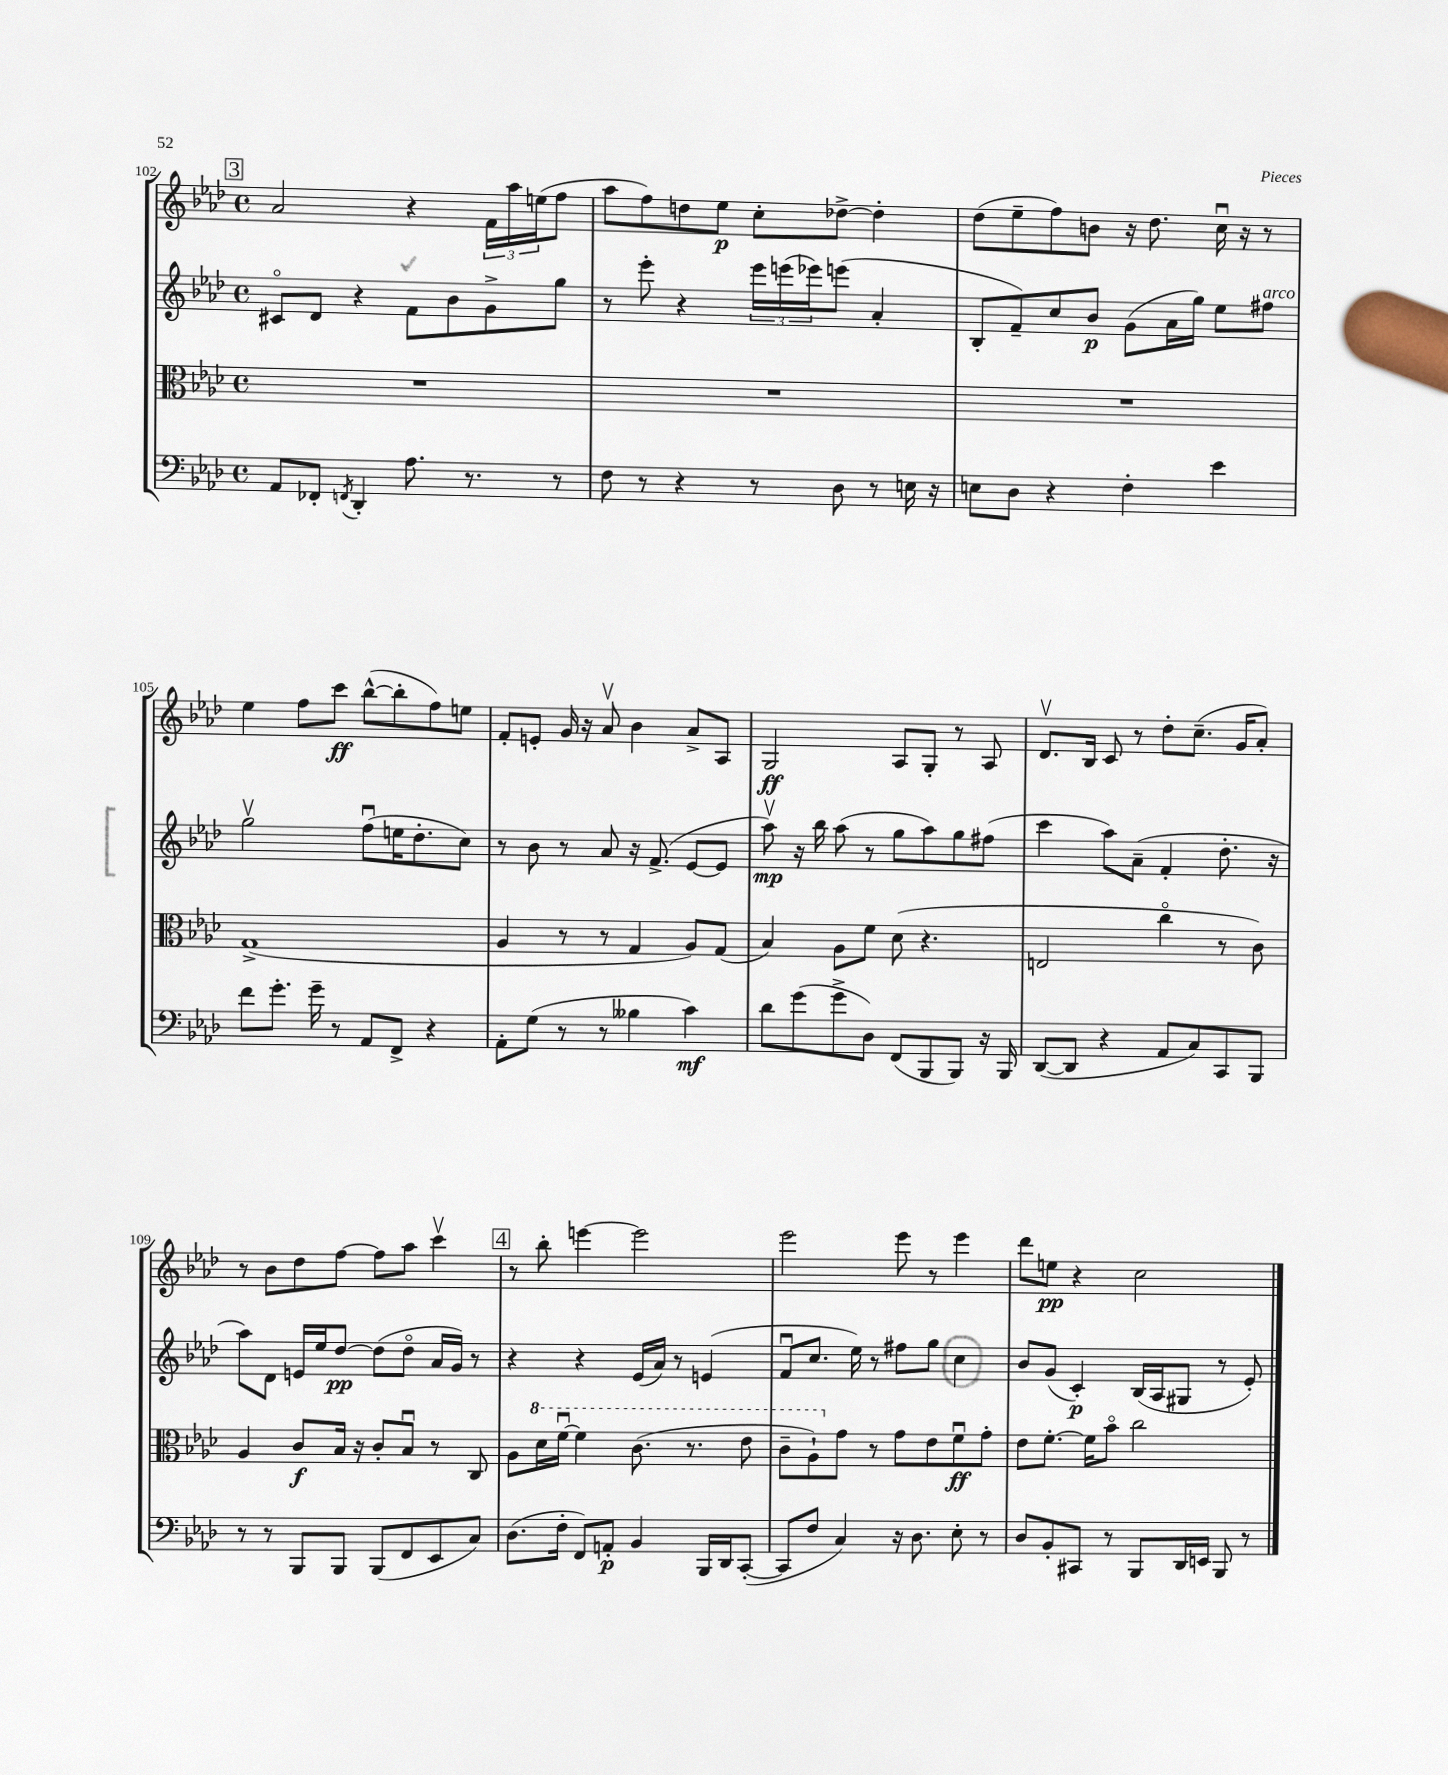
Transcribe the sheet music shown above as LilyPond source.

<<
\new StaffGroup <<
\new Staff = "s0" {
    \clef treble \key aes \major \defaultTimeSignature \time 4/4
    \mark \markup { \box "3" } aes'2 r4 \tuplet 3/2 { f'16 aes''16 e''16( } f''8 |
    aes''8 f''8) d''8 ees''8\p c''8-. des''8~-> des''4-. |
    des''8( ees''8-- f''8) b'8 r16 des''8. c''16\downbow r16 r8 |
    ees''4 f''8 c'''8\ff bes''8~-^( bes''8-. f''8) e''8 |
    f'8-. e'8-. g'16 r16 aes'8\upbow bes'4 aes'8-> aes8 |
    g2\ff aes8 g8-. r8 aes8 |
    des'8.\upbow bes16 c'8 r8 des''8-. c''8.--( g'16 aes'8-.) |
    r8 bes'8 des''8 f''8~ f''8 aes''8 c'''4\upbow |
    \mark \markup { \box "4" } r8 bes''8-. e'''4~ e'''2 |
    ees'''2 ees'''8 r8 ees'''4 |
    des'''8 e''8\pp r4 c''2 \bar "|." |
}
\new Staff = "s1" {
    \clef treble \key aes \major \defaultTimeSignature \time 4/4
    \mark \markup { \box "3" } cis'8\flageolet des'8 r4 f'8 bes'8 g'8-> g''8 |
    r8 ees'''8-. r4 \tuplet 3/2 { ees'''16 e'''16( ees'''16) } e'''8( aes'4-. |
    bes8-. f'8--) c''8 bes'8\p g'8( aes'16 g''16) ees''8 fis''8^\markup { \italic "arco" } |
    g''2\upbow f''8\downbow( e''16 des''8.-. c''8) |
    r8 bes'8 r8 aes'8 r16 f'8.->( ees'8~ ees'8 |
    aes''8\upbow\mp) r16 bes''16 aes''8( r8 g''8 aes''8) g''8 fis''8( |
    c'''4 aes''8) aes'8--( f'4-. des''8.-. r16 |
    aes''8) des'8 e'16 ees''16 des''8~\pp des''8( des''8\flageolet aes'16 g'16) r8 |
    \mark \markup { \box "4" } r4 r4 ees'16( aes'16) r8 e'4( |
    f'8\downbow c''8. ees''16) r8 fis''8 g''8 c''4 |
    bes'8 g'8( c'4-.\p) bes16( aes16 gis8 r8 ees'8-.) \bar "|." |
}
\new Staff = "s2" {
    \clef alto \key aes \major \defaultTimeSignature \time 4/4
    \mark \markup { \box "3" } R1 |
    R1 |
    R1 |
    g1->( |
    aes4 r8 r8 g4 aes8) g8( |
    bes4) aes8 f'8 des'8( r4. |
    e2 c''4\flageolet r8 c'8) |
    aes4 c'8\f bes16 r16 c'8-. bes8\downbow r8 c8 |
    \mark \markup { \box "4" } aes8 \ottava #1 des''16 f''16~\downbow f''4 c''8.( r8. ees''8 |
    c''8-- aes'8-!) \ottava #0 g'8 r8 g'8 ees'8 f'8\downbow\ff g'8-. |
    ees'8 f'8.~-. f'16 bes'8\flageolet c''2 \bar "|." |
}
\new Staff = "s3" {
    \clef bass \key aes \major \defaultTimeSignature \time 4/4
    \mark \markup { \box "3" } aes,8 fes,8-. \acciaccatura { f,8 } des,4-. aes8. r8. r8 |
    f8 r8 r4 r8 des8 r8 e16 r16 |
    e8 des8 r4 f4-. ees'4 |
    f'8 g'8.-. g'16-- r8 aes,8 f,8-> r4 |
    aes,8-. g8( r8 r8 beses4 c'4\mf) |
    des'8 g'8( g'8-> des8) f,8( bes,,8 bes,,8) r16 bes,,16 |
    des,8~( des,8 r4 aes,8 c8) c,8 bes,,8 |
    r8 r8 bes,,8 bes,,8 bes,,8( f,8 ees,8 c8) |
    \mark \markup { \box "4" } des8.( f16-. f,8) a,8-.\p bes,4 bes,,16 des,16 c,8~-.( |
    c,8 f8 c4) r16 des8. ees8-. r8 |
    des8 bes,8-. cis,8 r8 bes,,8 des,16 e,16 bes,,8 r8 \bar "|." |
}
>>
>>
\layout { \context { \Score currentBarNumber = #102 } }
